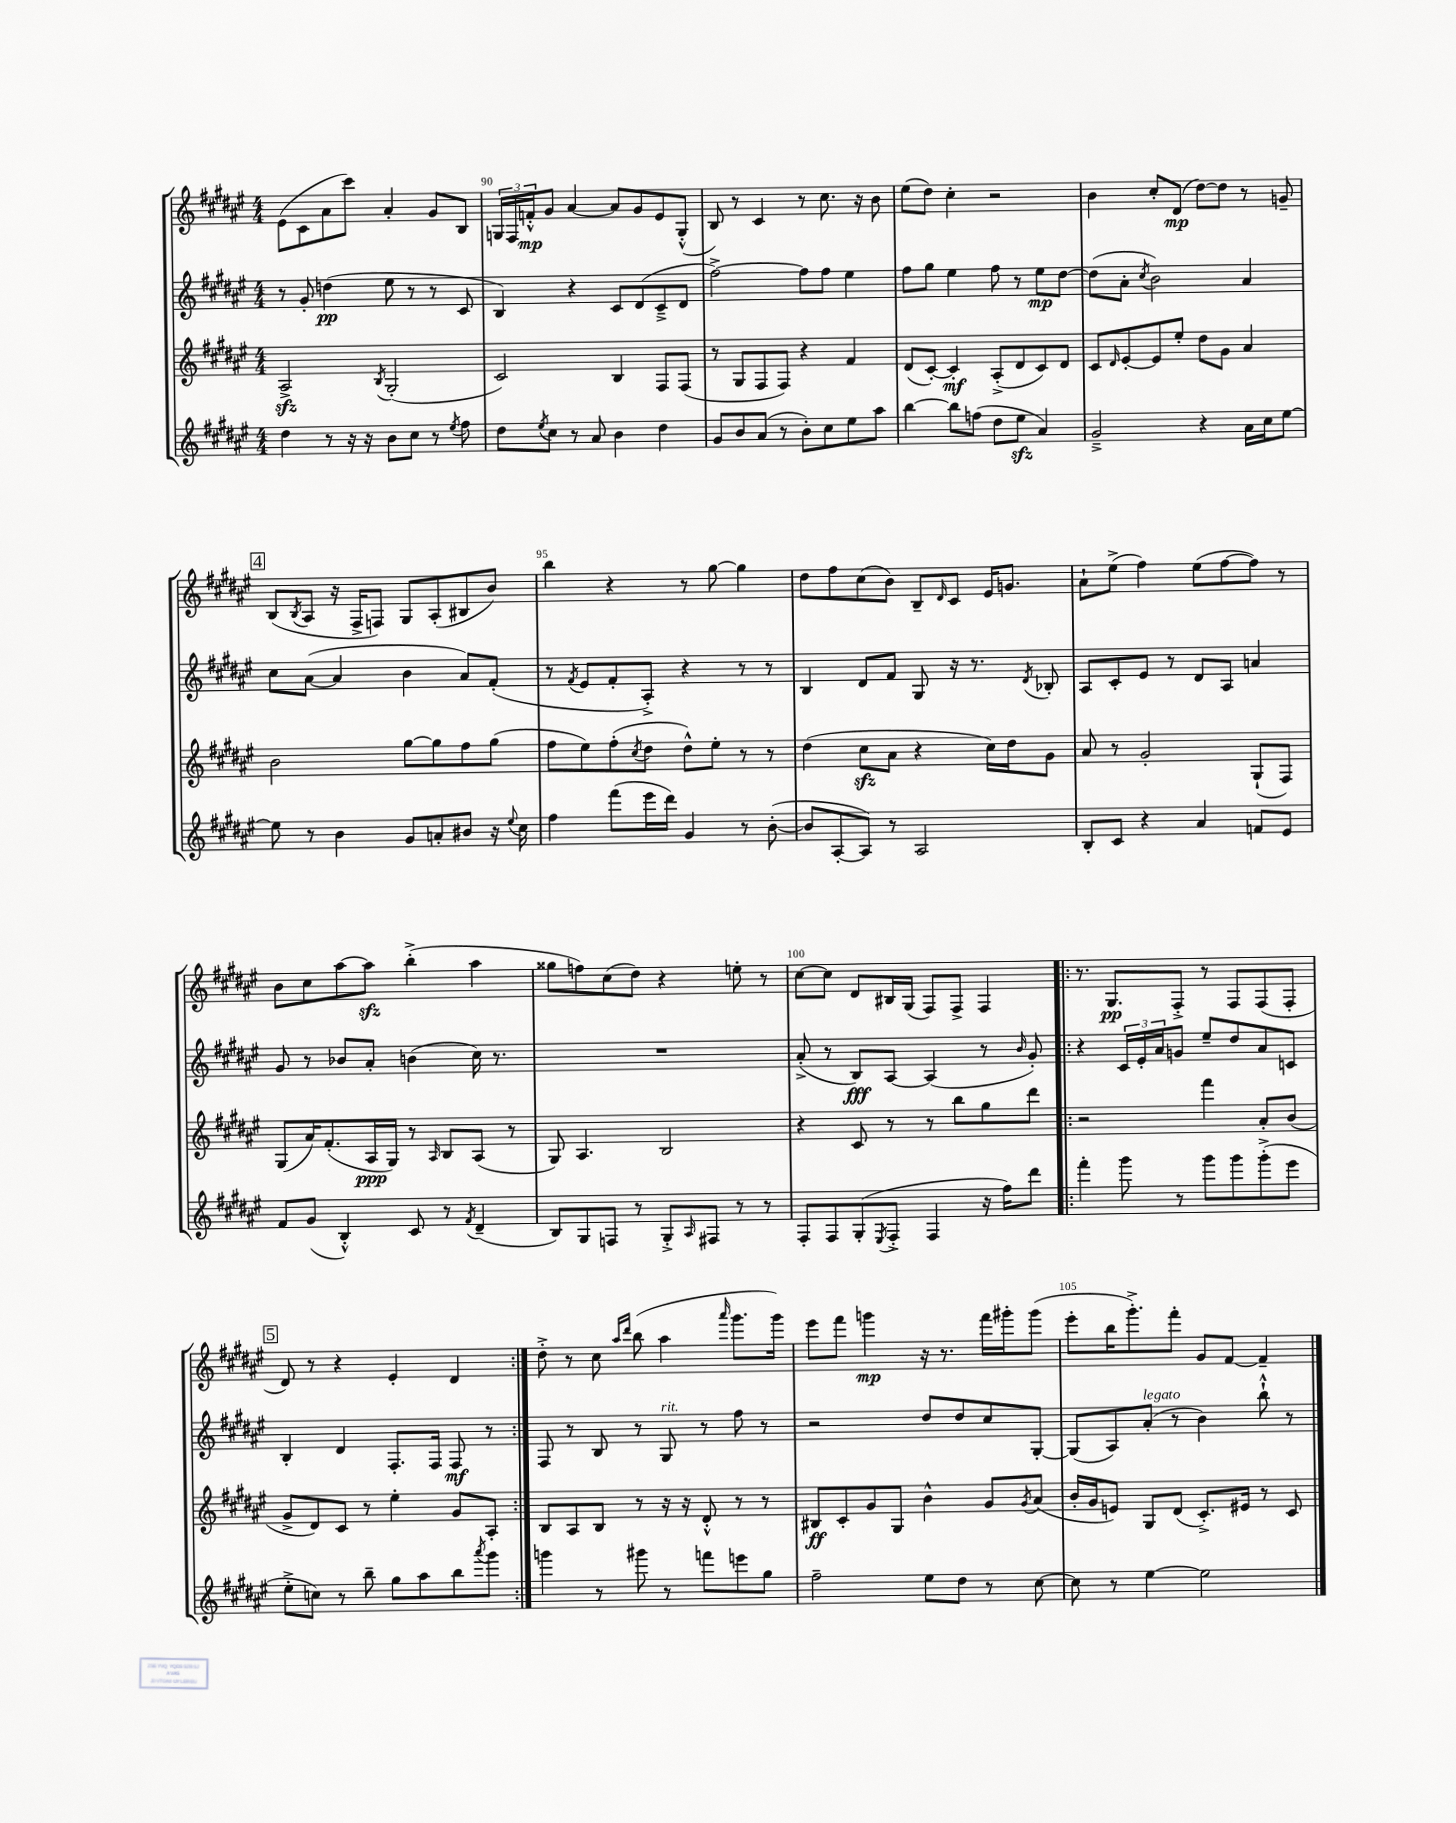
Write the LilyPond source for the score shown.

<<
\new StaffGroup <<
\new Staff = "s0" {
    \clef treble \key fis \major \numericTimeSignature \time 4/4
    eis'8( cis'8 ais'8 cis'''8) ais'4-. gis'8 b8 |
    \tuplet 3/2 { g16 fis16 f'16-.-^\mp } gis'8 ais'4~ ais'8 gis'8 eis'8 g8-.-^( |
    b8) r8 cis'4 r8 cis''8. r16 b'8 |
    eis''8( dis''8) cis''4-. r2 |
    b'4 cis''8-. dis'8\mp( dis''8~) dis''8 r8 g'8-- |
    \mark \markup { \box "4" } b8( \acciaccatura { b8 } ais8 r16 fis16-> f8) gis8 ais8-.( bis8 b'8) |
    b''4 r4 r8 gis''8~ gis''4 |
    dis''8 fis''8 cis''8( b'8) b8-- \grace { dis'16 } cis'8 eis'16 g'8. |
    ais'8-! eis''8->( fis''4) eis''8( fis''8~ fis''8) r8 |
    b'8 cis''8 ais''8~ ais''8\sfz b''4-.->( ais''4 |
    gisis''8 f''8) cis''8( dis''8) r4 e''8-. r8 |
    cis''8~ cis''8 dis'8 bis16 gis16( fis8) fis8-> fis4 |
    \repeat volta 2 { r8. gis8.\pp fis8-.-> r8 fis8 fis8( fis8-. |
    \mark \markup { \box "5" } dis'8) r8 r4 eis'4-. dis'4 | }
    dis''8-.-> r8 cis''8 \grace { ais''16 dis'''16 } b''8( ais''4 \grace { ais'''16 } gis'''8. gis'''16) |
    eis'''8 fis'''8 g'''4\mp r16 r8. fis'''16 gis'''16-. gis'''8( |
    eis'''8-. b''16 gis'''8.-.->) fis'''8-. gis'8 fis'8~ fis'4-- \bar "|." |
}
\new Staff = "s1" {
    \clef treble \key fis \major \numericTimeSignature \time 4/4
    r8 gis'8-. d''4\pp( eis''8 r8 r8 cis'8 |
    b4) r4 cis'8 dis'8( cis'8---> dis'8 |
    fis''2~->) fis''8 fis''8 eis''4 |
    fis''8 gis''8 eis''4 fis''8 r8 eis''8\mp dis''8~ |
    dis''8( ais'8-. \acciaccatura { cis''8 } b'2) ais'4 |
    \mark \markup { \box "4" } cis''8 ais'8~( ais'4 b'4 ais'8) fis'8-.( |
    r8 \acciaccatura { fis'8 } eis'8 fis'8-. ais8-.->) r4 r8 r8 |
    b4 dis'8 fis'8 gis8 r16 r8. \acciaccatura { dis'8 } bes8-. |
    ais8 cis'8-. eis'8 r8 dis'8 ais8 a'4 |
    gis'8 r8 bes'8 ais'8-. b'4( cis''16) r8. |
    R1 |
    ais'8-.->( r8 b8\fff) ais8~ ais4( r8 \grace { b'16 } gis'8-.) |
    \repeat volta 2 { r4 \tuplet 3/2 { cis'16 eis'16-. ais'16 } g'8 eis''8-- dis''8 ais'8 c'8 |
    \mark \markup { \box "5" } b4-. dis'4 fis8.-. fis16 fis8\mf r8 | }
    fis8 r8 b8 r8 gis8^\markup { \italic "rit." } r8 fis''8 r8 |
    r2 dis''8 dis''8 cis''8 gis8~-. |
    gis8( ais8) ais'8-.^\markup { \italic "legato" }( r8 b'4) b''8-!-^ r8 \bar "|." |
}
\new Staff = "s2" {
    \clef treble \key fis \major \numericTimeSignature \time 4/4
    ais2->\sfz \acciaccatura { b8 } gis2-.( |
    cis'2) b4 fis8 fis8( |
    r8 gis8 fis8 fis8) r4 fis'4 |
    dis'8( cis'8~-.) cis'4-.\mf ais8-.->( dis'8 cis'8) dis'8 |
    cis'8 \grace { dis'16 } eis'8~-. eis'8 eis''8-. dis''8 gis'8 ais'4 |
    \mark \markup { \box "4" } b'2 gis''8~ gis''8 fis''8 gis''8( |
    fis''8 eis''8) fis''8-.( \acciaccatura { cis''8 } dis''8 dis''8-^) eis''8-. r8 r8 |
    dis''4( cis''8\sfz ais'8 r4 cis''16) dis''16 gis'8 |
    ais'8 r8 gis'2-. gis8-!( fis8) |
    gis8( ais'16) fis'8.-.( ais16\ppp gis16) r8 \grace { ais16 } b8 ais8( r8 |
    gis8) ais4. b2 |
    r4 cis'8 r8 r8 b''8 gis''8 dis'''8 |
    \repeat volta 2 { r2 fis'''4 ais'8-. b'8( |
    \mark \markup { \box "5" } gis'8-> dis'8) cis'8 r8 eis''4-. gis'8 ais8-. | }
    b8 ais8 b8 r8 r16 r16 dis'8-.-^ r8 r8 |
    bis8\ff cis'8-. gis'8 gis8 b'4-^ gis'8 \acciaccatura { gis'8 } ais'8( |
    b'16-. gis'16 e'8) gis8 dis'8( cis'8.-.->) eis'16 r8 cis'8 \bar "|." |
}
\new Staff = "s3" {
    \clef treble \key fis \major \numericTimeSignature \time 4/4
    dis''4 r8 r16 r16 b'8 cis''8 r8 \acciaccatura { eis''8 } fis''8 |
    dis''8 \acciaccatura { eis''8 } cis''8 r8 ais'8 b'4 dis''4 |
    gis'8 b'8 ais'8( r8 b'8-.) cis''8 eis''8 ais''8 |
    b''4~ b''8 f''8( dis''8 eis''8\sfz ais'4) |
    gis'2---> r4 ais'16 cis''16 eis''8~ |
    \mark \markup { \box "4" } eis''8 r8 b'4 gis'8 a'8-. bis'8 r16 \appoggiatura { eis''8 } cis''16 |
    fis''4 fis'''8( eis'''16 dis'''16) gis'4 r8 b'8~-.( |
    b'8 ais8~-. ais8) r8 ais2 |
    b8-. cis'8 r4 ais'4 f'8 eis'8 |
    fis'8 gis'8( b4-.-^) cis'8 r8 \acciaccatura { fis'8 } dis'4--( |
    b8) gis8 f8 r8 gis8-.-> \grace { ais16 } fis8 r8 r8 |
    fis8-. fis8 gis8-.( \acciaccatura { eis8 } fis8-.-> fis4 r16 fis''16) dis'''8 |
    \repeat volta 2 { fis'''4-. gis'''8 r8 gis'''8 gis'''8 gis'''8-.->( eis'''8 |
    \mark \markup { \box "5" } eis''8-.-> c''8) r8 b''8-- gis''8 ais''8 b''8 \acciaccatura { ais'''8 } gis'''8 | }
    g'''4 r8 gis'''8 r8 f'''8 e'''8 gis''8 |
    fis''2-- eis''8 dis''8 r8 cis''8~ |
    cis''8 r8 eis''4~ eis''2 \bar "|." |
}
>>
>>
\layout { \context { \Score currentBarNumber = #89 \override BarNumber.break-visibility = ##(#f #t #t) barNumberVisibility = #(every-nth-bar-number-visible 5) } }
